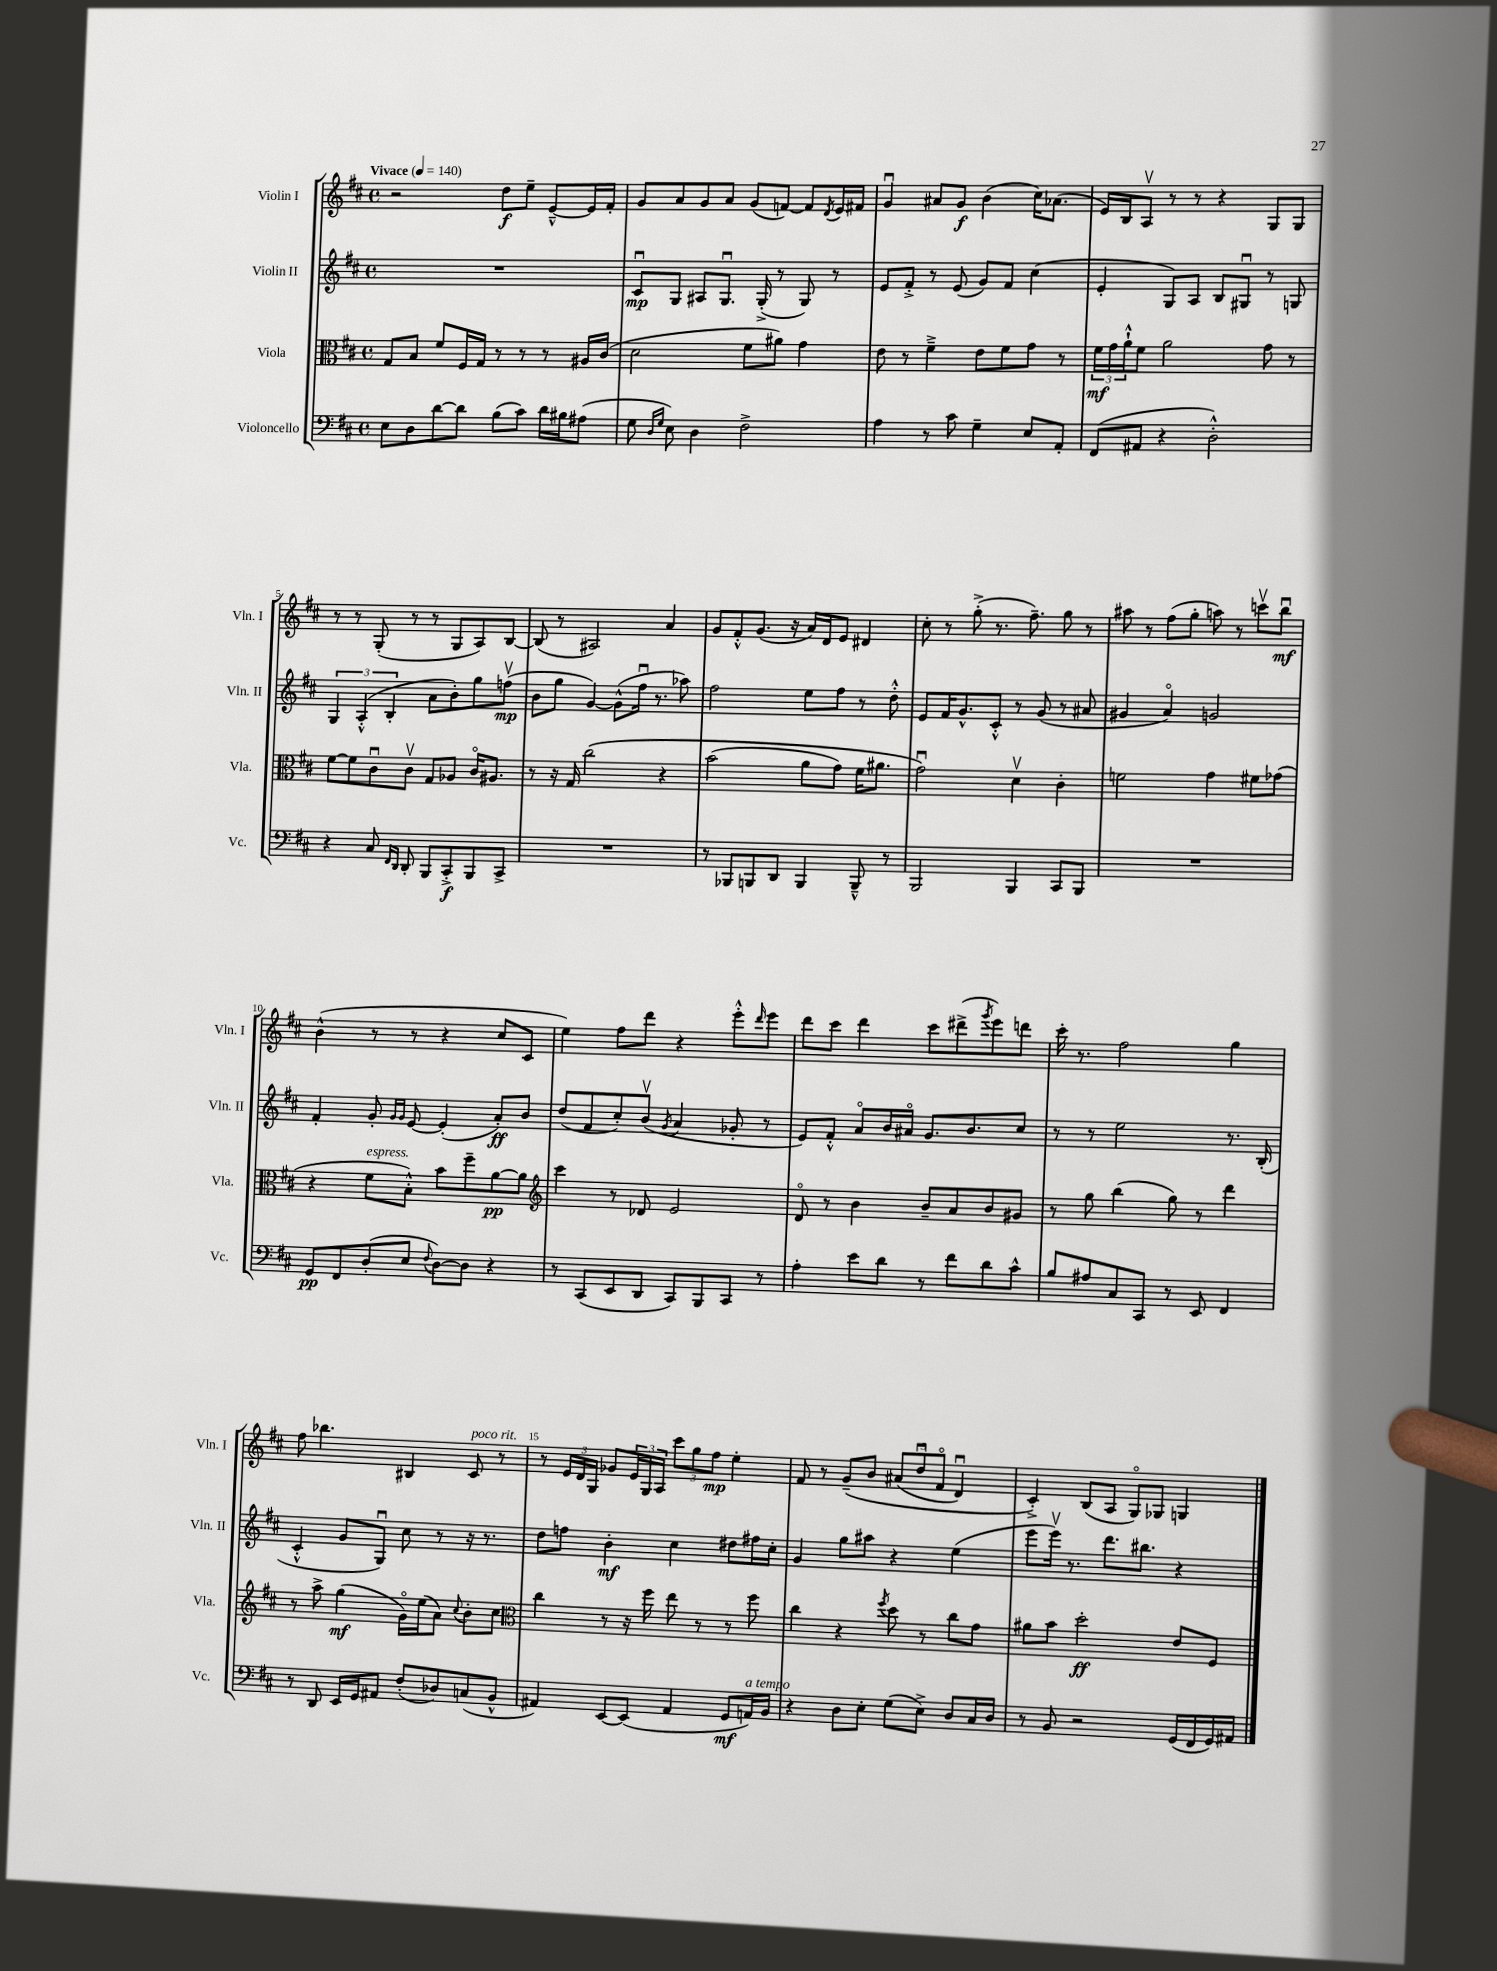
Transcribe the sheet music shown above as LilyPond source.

<<
\new StaffGroup <<
\new Staff = "s0" \with { instrumentName = "Violin I" shortInstrumentName = "Vln. I" } {
    \clef treble \key d \major \defaultTimeSignature \time 4/4 \tempo "Vivace" 4 = 140
    r2 d''8\f e''8-- e'8~---^ e'16 fis'16-. |
    g'8 a'8 g'8 a'8 g'8( f'8~) f'8 \acciaccatura { d'8 } e'16 fis'16 |
    g'4\downbow ais'8 g'8\f b'4( cis''16) aes'8.( |
    e'16) b16 a8\upbow r8 r8 r4 g8 g8 |
    r8 r8 g8-.( r8 r8 g8 a8) b8~ |
    b8( r8 ais2) a'4 |
    g'8 fis'8-.-^ g'8.( r16 a'16) d'16 e'8 dis'4 |
    cis''8-. r8 g''8-.->( r8. fis''8.--) g''8 r8 |
    ais''8 r8 fis''8( g''8-. a''8) r8 c'''8\upbow b''8\downbow\mf |
    b'4-^( r8 r8 r4 cis''8 cis'8 |
    e''4) fis''8 d'''8 r4 e'''8-.-^ \grace { d'''16 } e'''8 |
    d'''8 cis'''8 d'''4 cis'''8 dis'''8->( \acciaccatura { g'''8 } e'''8) d'''8 |
    cis'''16-. r8. fis''2 g''4 |
    fis''8 bes''4. bis4 cis'8^\markup { \italic "poco rit." } r8 |
    r8 \tuplet 3/2 { e'16 d'16 g16 } ges'8 \tuplet 3/2 { e'16 g16 a16 } \tuplet 3/2 { cis'''8 g''8 fis''8\mp } e''4-. |
    fis'8 r8 g'8--\( b'8 \tuplet 3/2 { ais'8( d''8\downbow fis'8\flageolet } d'4\downbow) |
    cis'4-.->\) b8( a8 g8\flageolet) ges8 g4 \bar "|." |
}
\new Staff = "s1" \with { instrumentName = "Violin II" shortInstrumentName = "Vln. II" } {
    \clef treble \key d \major \defaultTimeSignature \time 4/4
    R1 |
    cis'8\downbow\mp g8 ais8 g8.\downbow g16-.->( r8 g8) r8 |
    e'8 fis'8-.-> r8 e'8( g'8) fis'8 cis''4( |
    e'4-. g8) a8 b8 gis8\downbow r8 g8 |
    \tuplet 3/2 { g4 a4-.-^( b4-. } a'8 b'8-.) g''8 f''8\upbow\mp( |
    b'8 g''8 g'4~) g'8-^( fis''16\downbow r8. aes''8) |
    fis''2 e''8 fis''8 r8 d''8-.-^ |
    e'8 fis'16 g'8.-^ cis'8-.-^ r8 g'8( r8 ais'8 |
    gis'4 a'4\flageolet) g'2 |
    fis'4-. g'8-. \grace { g'16 g'16 } e'8~ e'4-.( a'8-.\ff) b'8 |
    d''8( fis'8 cis''8-.) b'8\upbow( \acciaccatura { g'8 } a'4 ges'8-. r8 |
    e'8) fis'8-.-^ a'8\flageolet b'16 ais'16\flageolet g'8. b'8. cis''8 |
    r8 r8 e''2 r8. b16-.( |
    cis'4-.-^ g'8 g8\downbow) cis''8 r8 r16 r8. |
    d''8 f''8 b'4-.\mf cis''4 dis''8 fis''16 cis''16-. |
    g'4 g''8 ais''8 r4 e''4( |
    e'''8 e'''16\upbow) r8. d'''8. bis''8. r4 \bar "|." |
}
\new Staff = "s2" \with { instrumentName = "Viola" shortInstrumentName = "Vla." } {
    \clef alto \key d \major \defaultTimeSignature \time 4/4
    g8 b8 fis'8 fis16 g16 r8 r8 r8 ais16 cis'16( |
    d'2 fis'8 ais'8) g'4 |
    e'8 r8 fis'4---> e'8 fis'8 g'8 r8 |
    \tuplet 3/2 { fis'16\mf g'16 a'16-!-^ } fis'8 a'2 g'8 r8 |
    fis'8~ fis'8 cis'8\downbow cis'8\upbow g8 aes8 cis'16\flageolet ais8. |
    r8 r16 g16 cis''2\( r4 |
    b'2( a'8 g'8) fis'16 ais'8. |
    g'2\downbow\) d'4\upbow cis'4-. |
    f'2 g'4 fis'8 ges'8( |
    r4 fis'8^\markup { \italic "espress." } b8-.-^) b'8 fis''8-- a'8~\pp a'8 |
    \clef treble cis'''4 r8 des'8 e'2 |
    d'8\flageolet r8 b'4 b'8-- a'8 b'8 gis'8 |
    r8 g''8 b''4( g''8) r8 d'''4 |
    r8 a''8-> g''4\mf( g'16\flageolet) e''16( a'8) \appoggiatura { cis''8 } b'8-. cis''8 |
    \clef alto cis''4 r8 r16 fis''16 e''8 r8 r8 fis''8 |
    cis''4 r4 \acciaccatura { fis''8 } d''8 r8 cis''8 g'8 |
    ais'8 b'8 d''2-.\ff e'8 fis8 \bar "|." |
}
\new Staff = "s3" \with { instrumentName = "Violoncello" shortInstrumentName = "Vc." } {
    \clef bass \key d \major \defaultTimeSignature \time 4/4
    e8 d8 d'8~ d'8 b8( cis'8) d'16 bis16 ais8( |
    g8 \grace { d16 g16 } e8) d4 fis2-> |
    a4 r8 cis'8 g4-- e8 a,8-. |
    fis,8( ais,8 r4 d2-.-^) |
    r4 cis8 \grace { fis,16 d,16 } d,8-. b,,8 cis,8-.->\f b,,8 cis,8-> |
    R1 |
    r8 bes,,8 b,,8 d,8 b,,4 b,,8---^ r8 |
    b,,2 b,,4 cis,8 b,,8 |
    R1 |
    g,8\pp fis,8 d8-.( e8 \appoggiatura { fis8 } d8~) d8 r4 |
    r8 cis,8( e,8 d,8 cis,8) b,,8 cis,8 r8 |
    a4-. e'8 d'8 r8 fis'8 d'8 cis'8-^ |
    b8 ais8 cis8 cis,8 r8 e,8 fis,4 |
    r8 d,8 e,16 g,16 ais,8 fis8-.( des8) c8( b,8-^ |
    ais,4) e,8~ e,8( ais,4 g,8\mf a,16^\markup { \italic "a tempo" }) b,16 |
    r4 d8 e8-. g8( e8->) d8 cis16 d16 |
    r8 b,8 r2 g,16( fis,16 g,16) ais,16 \bar "|." |
}
>>
>>
\layout { \context { \Score \override BarNumber.break-visibility = ##(#f #t #t) barNumberVisibility = #(every-nth-bar-number-visible 5) } }
